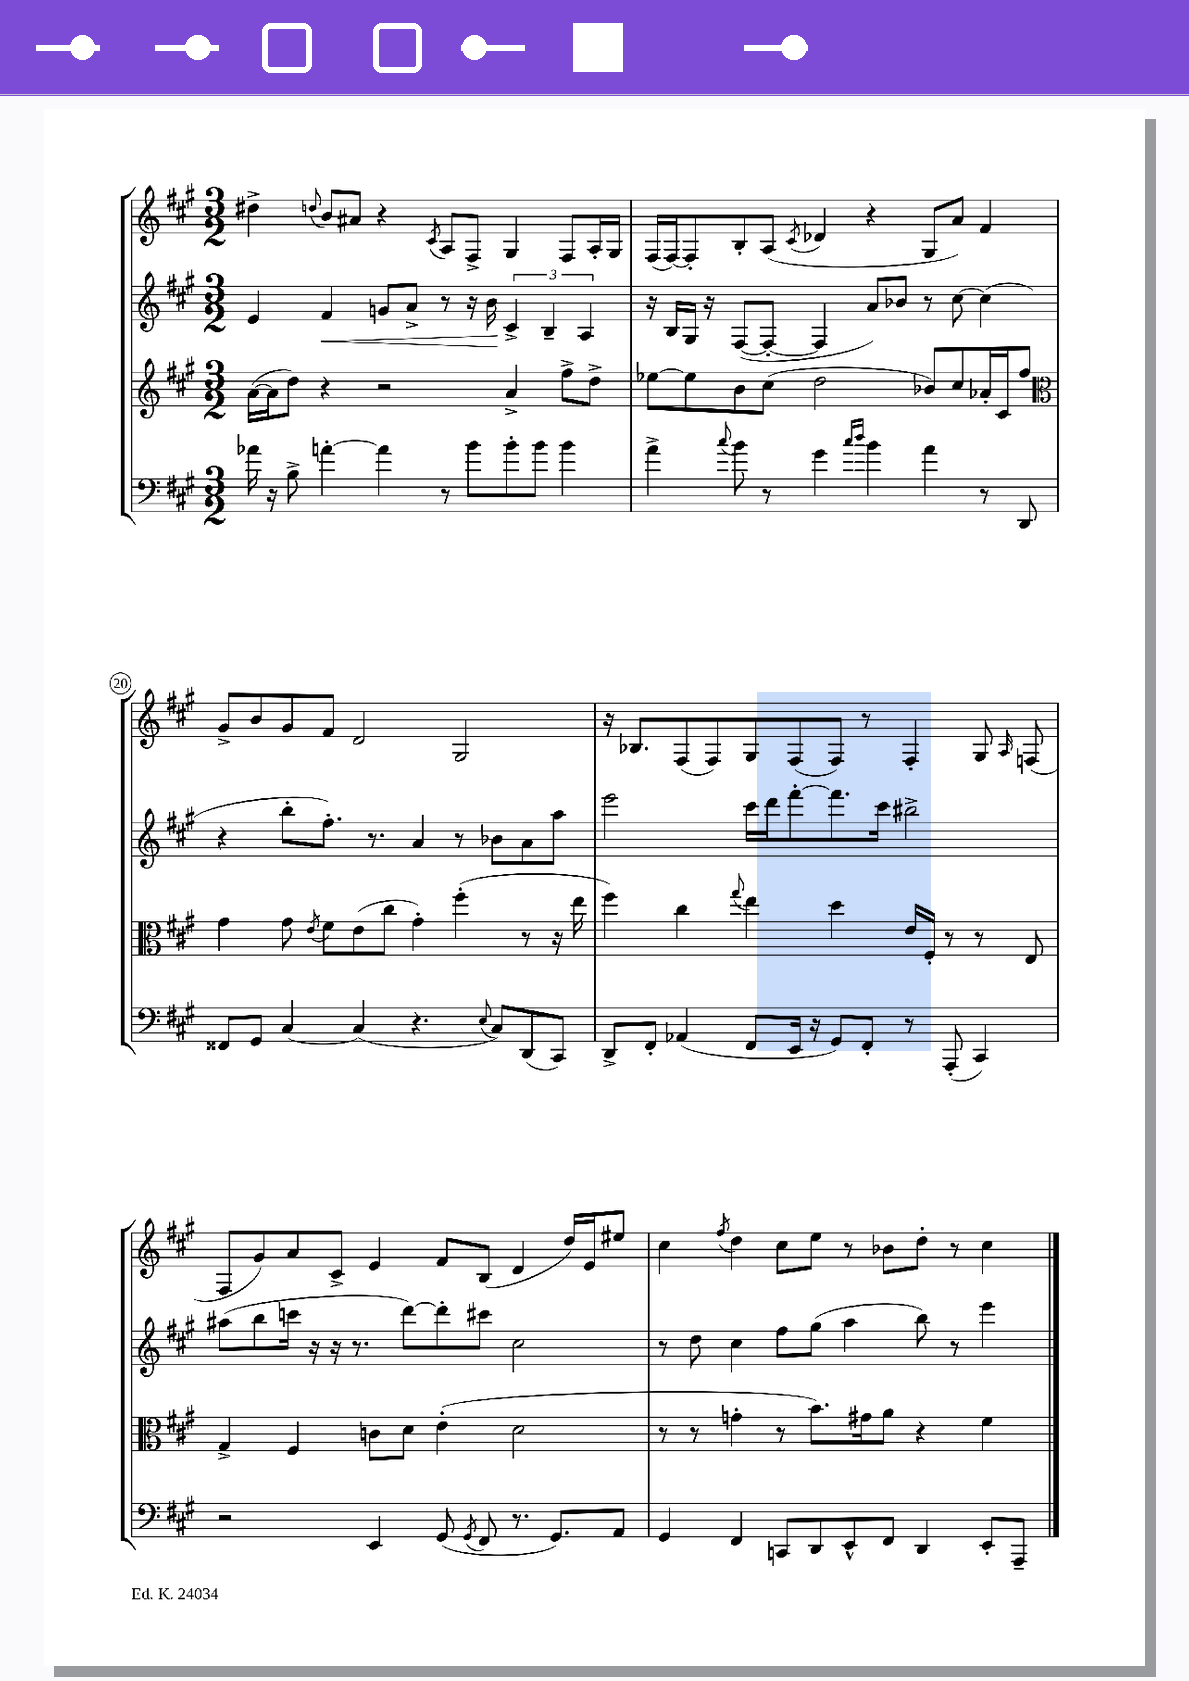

**kern	**kern	**kern	**dynam	**kern
*part4	*part3	*part2	*part2	*part1
*staff4	*staff3	*staff2	*staff2	*staff1
*clefF4	*clefG2	*clefG2	*	*clefG2
*k[f#c#g#]	*k[f#c#g#]	*k[f#c#g#]	*	*k[f#c#g#]
*M3/2	*M3/2	*M3/2	*	*M3/2
=18	=18	=18	=18	=18
16a-X\	([16a\LL	4e/	.	4dd#X^\
16r	16a\J]	.	.	.
8B^\	8dd\J)	.	.	.
.	.	.	.	8qqddn/
!	!	!	!LO:HP:b	!
[4an'\	4r	4f#/	<	8b/L
.	.	.	.	8a#X/J
4a\]	2r	8gn/L	.	4r
.	.	8a^/J	.	.
.	.	.	.	8qc#/
8r	.	8r	.	8A/L
8b\L	.	16r	.	8F#^/J
.	.	16b\	.	.
8b'\	4a^/	6c#^/	[	4G#/
8b\J	.	.	.	.
.	.	6B~/	.	.
4b\	8ff#^\L	.	.	8F#/L
.	.	6A/	.	.
.	8dd^\J	.	.	16A'/L
.	.	.	.	16G#/JJ
=19	=19	=19	=19	=19
4a^\	[8ee-X\L	16r	.	(16F#/LL
.	.	16B/LL	.	[16F#/J)
.	8ee-\]	16G#/JJ	.	8F#'/]
.	.	16r	.	.
8qqcc#/	.	.	.	.
8b\	8b\	([8F#/L	.	8B'/
8r	(8cc#\J	8F#'/J_	.	(8A/J
.	.	.	.	8qc#/
4g#\	2dd\	4F#/]	.	4d-X/
16qqcc#/LL	.	.	.	.
16qqdd/JJ	.	.	.	.
4b\	.	8a/L)	.	4r
.	.	8b-X/J	.	.
4a\	8b-X/L)	8r	.	8G#/L
.	8cc#/	[8cc#\	.	8a/J)
8r	16a-X'/L	(4cc#\]	.	4f#/
.	16c#/J	.	.	.
8DD/	8ff#/J	.	.	.
!!LO:LB:g=z
=20	=20	=20	=20	=20
*	*clefC3	*	*	*
8FF##X/L	4g#\	4r	.	8g#^/L
8GG#/J	.	.	.	8b/
[4C#/	8g#\	8bb'\L	.	8g#/
.	8qe/	.	.	.
.	8f#\L	8.ff#'\J)	.	8f#/J
(4C#/]	(8e\	.	.	2d/
.	.	8.r	.	.
.	8cc#\J	.	.	.
4.r	4g#'\)	4a/	.	.
.	(4ff#'\	8r	.	2G#/
8qqE/	.	.	.	.
8C#/L)	.	8b-X\L	.	.
(8DD/	8r	8a\	.	.
8CC#/J)	16r	8aa\J	.	.
.	16ee\	.	.	.
=21	=21	=21	=21	=21
8DD^/L	4ff#\)	2eee\	.	16r
.	.	.	.	8.B-X/L
8FF#'/J	.	.	.	.
(4AA-X/	4cc#\	.	.	(8F#/
.	.	.	.	8F#/)
.	8qqgg#/	.	.	.
8FF#/L	4ee\	16ccc#\LL	.	8G#/
.	.	16ddd\J	.	.
16EE/Jk	.	[8fff#'\	.	(8F#/
16r	.	.	.	.
8GG#/L)	4dd\	8.fff#\]	.	8F#/J)
8FF#'/J	.	.	.	8r
.	.	16ccc#\Jk	.	.
8r	16e/LL	2bb#X^\	.	4F#'/
.	16F#'/JJ	.	.	.
(8AAA'/	8r	.	.	.
4CC#/)	8r	.	.	8G#/
.	.	.	.	16qqA/
.	8E/	.	.	(8Fn/
!!LO:LB:g=z
=22	=22	=22	=22	=22
2r	4G#^/	(8aa#X\L	.	8F#/L
.	.	8bb\	.	8g#/)
.	4F#/	16cccn\Jk	.	8a/
.	.	16r	.	.
.	.	16r	.	8c#^/J
.	.	8.r	.	.
4EE/	8cn\L	.	.	4e/
.	8d\J	[8ddd\L)	.	.
(8GG#/	(4e'\	8ddd'\]	.	8f#/L
8qGG#/	.	.	.	.
8FF#/	.	8ccc#X\J	.	(8B/J
8.r	2d\	2cc#\	.	4d/
8.GG#/L)	.	.	.	.
.	.	.	.	16dd/LL)
.	.	.	.	16e/J
8AA/J	.	.	.	8ee#X/J
=23	=23	=23	=23	=23
4GG#/	8r	8r	.	4cc#\
.	8r	8dd\	.	.
.	.	.	.	8qff#/
4FF#/	4gn'\	4cc#\	.	4dd\
8CCn/L	8r	8ff#\L	.	8cc#\L
8DD/	8.b\L)	(8gg#\J	.	8ee\J
8EE^^/	.	4aa\	.	8r
.	16g#X\k	.	.	.
8FF#/J	8a\J	.	.	8b-X\L
4DD/	4r	8bb\)	.	8dd'\J
.	.	8r	.	8r
8EE'/L	4f#\	4eee\	.	4cc#\
8AAA~/J	.	.	.	.
==	==	==	==	==
*-	*-	*-	*-	*-
